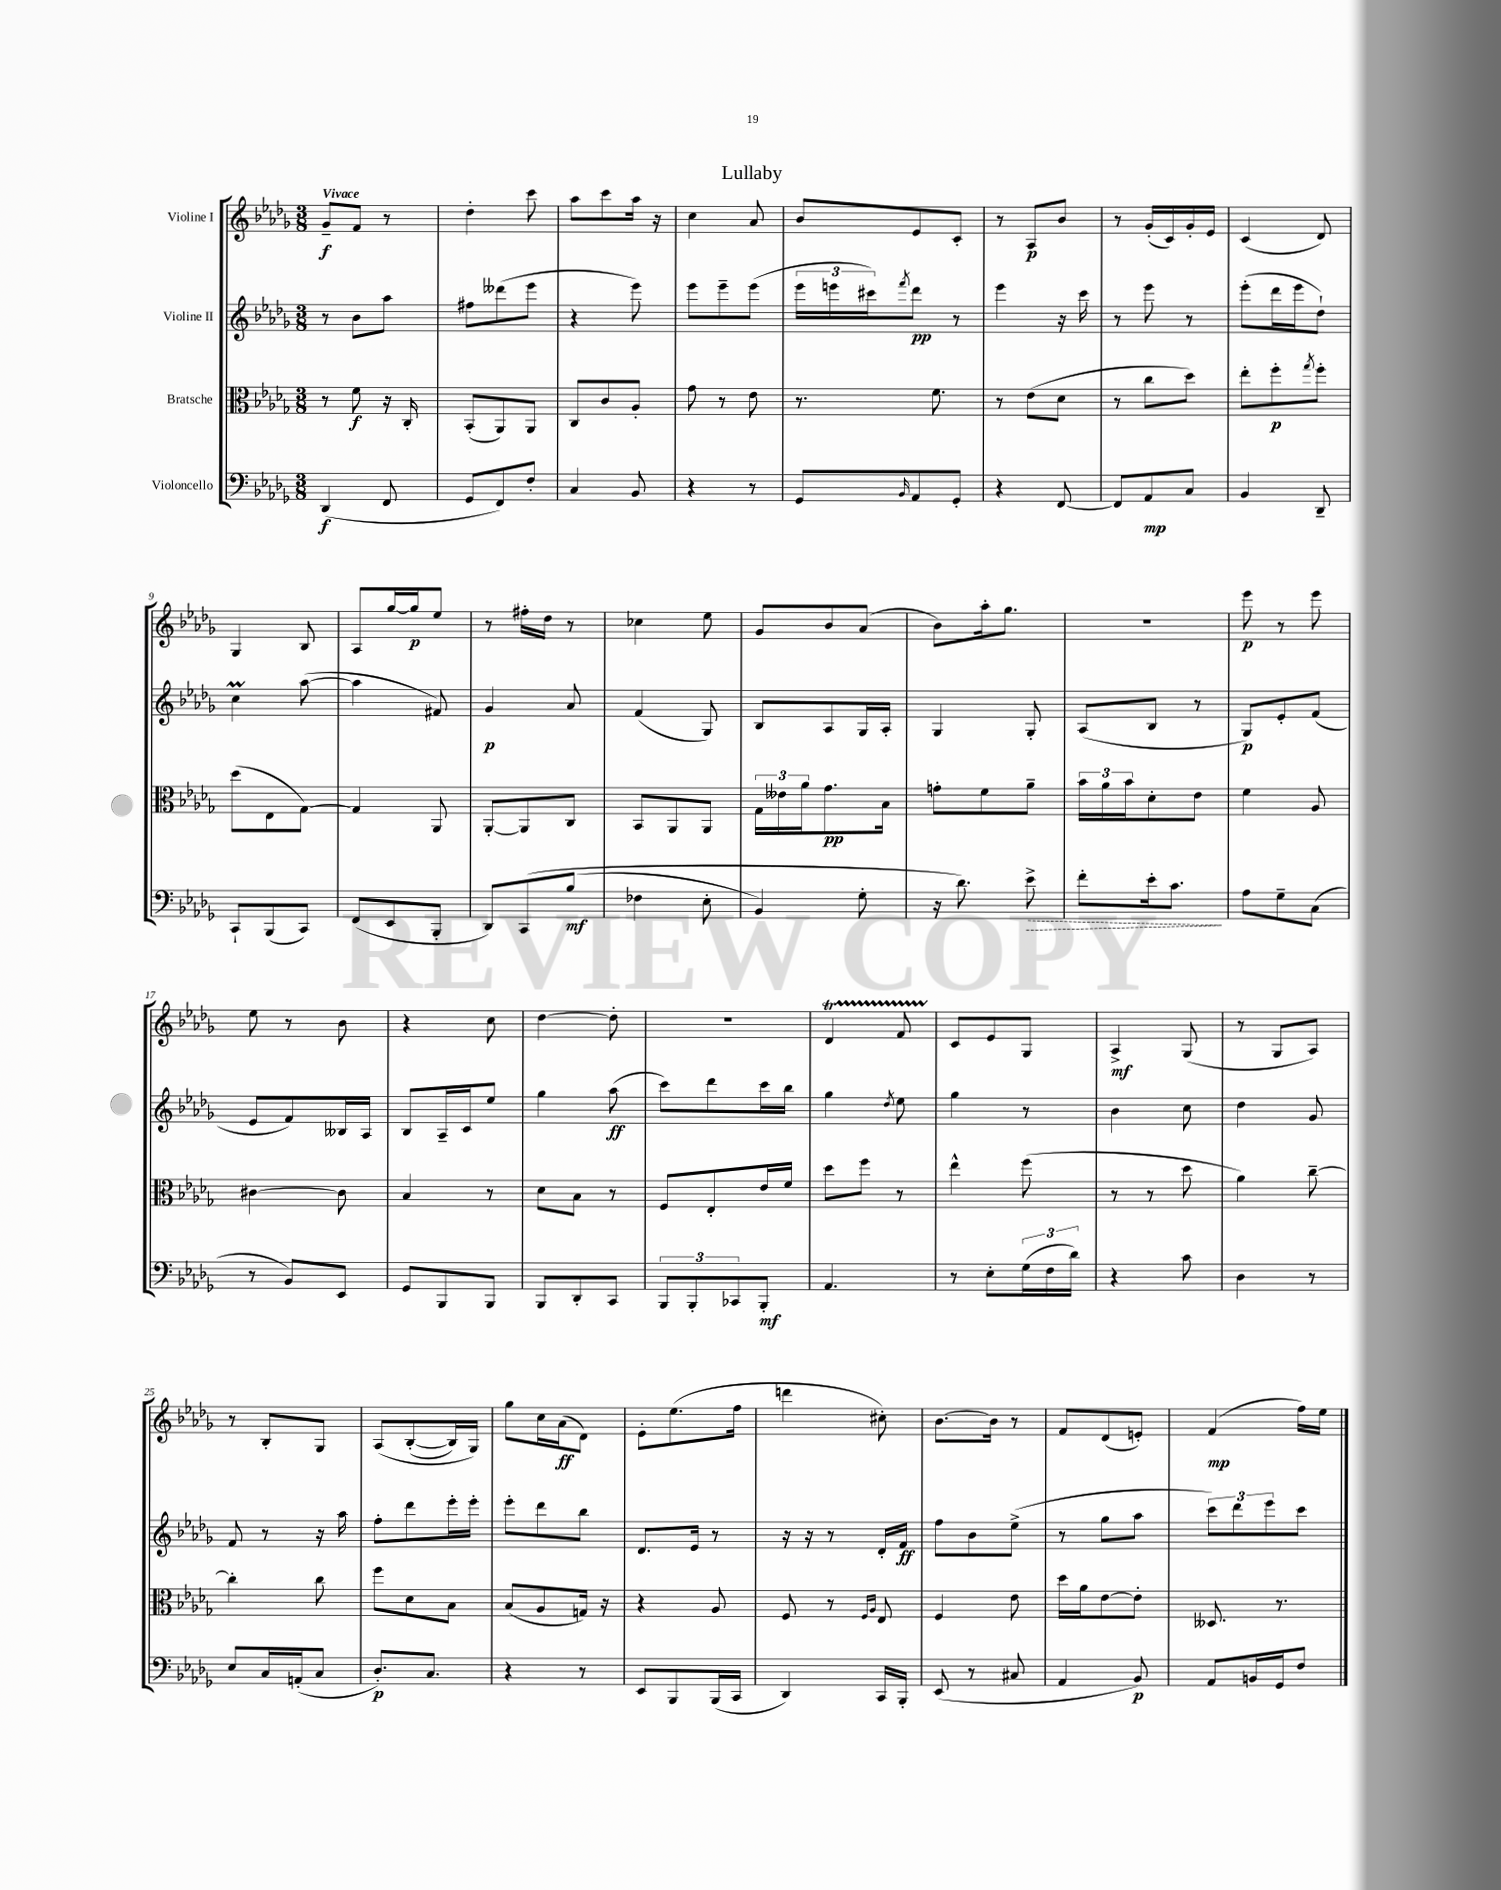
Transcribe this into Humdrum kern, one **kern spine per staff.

**kern	**dynam	**kern	**dynam	**kern	**dynam	**kern	**dynam
*part4	*part4	*part3	*part3	*part2	*part2	*part1	*part1
*staff4	*staff4	*staff3	*staff3	*staff2	*staff2	*staff1	*staff1
*I"Violoncello	*	*I"Bratsche	*	*I"Violine II	*	*I"Violine I	*
*clefF4	*	*clefC3	*	*clefG2	*	*clefG2	*
*k[b-e-a-d-g-]	*	*k[b-e-a-d-g-]	*	*k[b-e-a-d-g-]	*	*k[b-e-a-d-g-]	*
*M3/8	*	*M3/8	*	*M3/8	*	*M3/8	*
=1	=1	=1	=1	=1	=1	=1	=1
!	!	!	!	!	!	!LO:TX:a:B:t=Vivace	!
(4DD-/	f	8r	.	8r	.	8g-~/L	f
.	.	8f\	f	8b-\L	.	8f/J	.
8FF/	.	16r	.	8aa-\J	.	8r	.
.	.	16C'/	.	.	.	.	.
=2	=2	=2	=2	=2	=2	=2	=2
8GG-/L	.	(8BB-'/L	.	8ff#X\L	.	4dd-'\	.
8FF/)	.	8AA-/)	.	(8ddd--X\	.	.	.
8F'/J	.	8AA-/J	.	8eee-\J	.	8ccc\	.
=3	=3	=3	=3	=3	=3	=3	=3
4C/	.	8C/L	.	4r	.	8aa-\L	.
.	.	8c/	.	.	.	8ccc\	.
8BB-/	.	8A-'/J	.	8eee-\)	.	16aa-\Jk	.
.	.	.	.	.	.	16r	.
=4	=4	=4	=4	=4	=4	=4	=4
4r	.	8g-\	.	8eee-\L	.	4cc\	.
.	.	8r	.	8eee-~\	.	.	.
8r	.	8e-\	.	(8eee-\J	.	8a-/	.
=5	=5	=5	=5	=5	=5	=5	=5
8GG-/L	.	8.r	.	24eee-\LL	.	8b-/L	.
.	.	.	.	24eeen\	.	.	.
.	.	.	.	24ccc#X\J)	.	.	.
16qqBB-/	.	.	.	8qfff/	.	.	.
8AA-/	.	.	.	8ddd-\J	pp	8e-/	.
.	.	8.f\	.	.	.	.	.
8GG-'/J	.	.	.	8r	.	8c'/J	.
=6	=6	=6	=6	=6	=6	=6	=6
4r	.	8r	.	4eee-\	.	8r	.
.	.	(8e-\L	.	.	.	8A-/L	p
[8FF/	.	8d-\J	.	16r	.	8b-/J	.
.	.	.	.	16ccc\	.	.	.
=7	=7	=7	=7	=7	=7	=7	=7
8FF/L]	.	8r	.	8r	.	8r	.
8AA-/	mp	8cc\L	.	8eee-\	.	(16g-'/LL	.
.	.	.	.	.	.	16c/)	.
8C/J	.	8dd-\J)	.	8r	.	16g-'/	.
.	.	.	.	.	.	16e-/JJ	.
=8	=8	=8	=8	=8	=8	=8	=8
4BB-/	.	8ee-'\L	.	(8eee-'\L	.	(4c/	.
.	.	8ff'\	p	16ddd-\L	.	.	.
.	.	.	.	16eee-\J	.	.	.
.	.	8qgg-/	.	.	.	.	.
8DD-~/	.	8ff'\J	.	8dd-`\J)	.	8d-/)	.
!!LO:LB:g=z
=9	=9	=9	=9	=9	=9	=9	=9
8CC`/L	.	(8dd-\L	.	4ccm\	.	4G-/	.
(8BBB-/	.	8E-\	.	.	.	.	.
8CC/J)	.	[8G-\J)	.	([8aa-\	.	8B-/	.
=10	=10	=10	=10	=10	=10	=10	=10
(8FF/L	.	4G-/]	.	4aa-\]	.	8A-/L	.
8EE-/	.	.	.	.	.	[16gg-/L	.
.	.	.	.	.	.	16gg-/J]	p
8BBB-'/J	.	8AA-/	.	8f#X/)	.	8ee-/J	.
=11	=11	=11	=11	=11	=11	=11	=11
8DD-/L)	.	[8AA-'/L	.	4g-/	p	8r	.
(8CC/	.	8AA-/]	.	.	.	16ff#X'\LL	.
.	.	.	.	.	.	16dd-\JJ	.
(8B-/J	mf	8C/J	.	8a-/	.	8r	.
=12	=12	=12	=12	=12	=12	=12	=12
4F-X\	.	8BB-/L	.	(4f/	.	4cc-X\	.
.	.	8AA-/	.	.	.	.	.
8E-'\	.	8AA-/J	.	8G-/)	.	8ee-\	.
=13	=13	=13	=13	=13	=13	=13	=13
4BB-/)	.	24G-\LL	.	8B-/L	.	8g-/L	.
.	.	24e--X\	.	.	.	.	.
.	.	24a-\J	.	.	.	.	.
.	.	8.g-\	pp	8A-/	.	8b-/	.
8G-'\	.	.	.	16G-/L	.	(8a-/J	.
.	.	16B-\Jk	.	16A-'/JJ	.	.	.
=14	=14	=14	=14	=14	=14	=14	=14
16r	.	8gn'\L	.	4G-/	.	8b-\L)	.
8.d-\)	.	.	.	.	.	.	.
.	.	8f\	.	.	.	16aa-'\k	.
.	.	.	.	.	.	8.gg-\J	.
!	!LO:HP:b	!	!	!	!	!	!
8e-^\	>	8a-~\J	.	8G-'/	.	.	.
=15	=15	=15	=15	=15	=15	=15	=15
8f'\L	.	24b-\LL	.	(8A-/L	.	4.r	.
.	.	24a-\	.	.	.	.	.
.	.	24b-\J	.	.	.	.	.
16e-'\k	.	8d-'\	.	8B-/J	.	.	.
8.c\J	.	.	.	.	.	.	.
.	.	8e-\J	.	8r	.	.	.
.	]	.	.	.	.	.	.
=16	=16	=16	=16	=16	=16	=16	=16
8A-\L	.	4f\	.	8G-/L)	p	8eee-\	p
8G-~\	.	.	.	8e-'/	.	8r	.
(8C\J	.	8A-/	.	(8f/J	.	8eee-\	.
!!LO:LB:g=z
=17	=17	=17	=17	=17	=17	=17	=17
8r	.	[4c#X\	.	8e-/L	.	8ee-\	.
8BB-/L)	.	.	.	8f/)	.	8r	.
8EE-/J	.	8c#\]	.	16B--X/L	.	8b-\	.
.	.	.	.	16A-/JJ	.	.	.
=18	=18	=18	=18	=18	=18	=18	=18
8GG-/L	.	4B-/	.	8B-/L	.	4r	.
8BBB-/	.	.	.	16A-~/L	.	.	.
.	.	.	.	16c/J	.	.	.
8BBB-/J	.	8r	.	8ee-/J	.	8cc\	.
=19	=19	=19	=19	=19	=19	=19	=19
8BBB-/L	.	8d-\L	.	4gg-\	.	[4dd-\	.
8DD-'/	.	8B-\J	.	.	.	.	.
8CC/J	.	8r	.	(8aa-\	ff	8dd-'\]	.
=20	=20	=20	=20	=20	=20	=20	=20
12BBB-/L	.	8F/L	.	8ccc\L)	.	4.r	.
12BBB-'/	.	.	.	.	.	.	.
.	.	8E-'/	.	8ddd-\	.	.	.
12CC-X/	.	.	.	.	.	.	.
8BBB-'/J	mf	16e-/L	.	16ccc\L	.	.	.
.	.	16f/JJ	.	16bb-\JJ	.	.	.
=21	=21	=21	=21	=21	=21	=21	=21
4.AA-/	.	8dd-\L	.	4gg-\	.	4d-T/	.
.	.	8ff\J	.	.	.	.	.
.	.	.	.	8qdd-/	.	.	.
.	.	8r	.	8ee-\	.	8fTTT/	.
=22	=22	=22	=22	=22	=22	=22	=22
8r	.	4ee-^^\	.	4gg-\	.	8c/L	.
8E-'\L	.	.	.	.	.	8e-/	.
(24G-\L	.	(8ff\	.	8r	.	8G-/J	.
24F\	.	.	.	.	.	.	.
24d-\JJ)	.	.	.	.	.	.	.
=23	=23	=23	=23	=23	=23	=23	=23
4r	.	8r	.	4b-\	.	4A-^/	mf
.	.	8r	.	.	.	.	.
8c\	.	8dd-\	.	8cc\	.	(8G-/	.
=24	=24	=24	=24	=24	=24	=24	=24
4D-\	.	4a-\)	.	4dd-\	.	8r	.
.	.	.	.	.	.	8G-/L	.
8r	.	[8cc~\	.	8g-/	.	8A-/J)	.
!!LO:LB:g=z
=25	=25	=25	=25	=25	=25	=25	=25
8E-/L	.	4cc'\]	.	8f/	.	8r	.
16C/L	.	.	.	8r	.	8B-'/L	.
(16AAn'/J	.	.	.	.	.	.	.
8C/J	.	8cc\	.	16r	.	8G-/J	.
.	.	.	.	16aa-\	.	.	.
=26	=26	=26	=26	=26	=26	=26	=26
8.D-'/L)	p	8ff\L	.	8ff'\L	.	(8A-/L	.
.	.	8d-\	.	8ddd-\	.	([8B-'/	.
8.C/J	.	.	.	.	.	.	.
.	.	8B-\J	.	16eee-'\L	.	16B-/L])	.
.	.	.	.	16eee-'\JJ	.	16G-/JJ)	.
=27	=27	=27	=27	=27	=27	=27	=27
4r	.	(8B-/L	.	8eee-'\L	.	8gg-\L	.
.	.	8A-/	.	8ddd-\	.	16cc\L	.
.	.	.	.	.	.	(16a-\J	ff
8r	.	16Gn/Jk)	.	8bb-\J	.	8d-\J)	.
.	.	16r	.	.	.	.	.
=28	=28	=28	=28	=28	=28	=28	=28
8EE-/L	.	4r	.	8.d-/L	.	8e-'\L	.
8BBB-/	.	.	.	.	.	(8.ee-\	.
.	.	.	.	16e-/Jk	.	.	.
(16BBB-/L	.	8A-/	.	8r	.	.	.
16CC/JJ	.	.	.	.	.	16ff\Jk	.
=29	=29	=29	=29	=29	=29	=29	=29
4DD-/)	.	8F/	.	16r	.	4dddn\	.
.	.	.	.	16r	.	.	.
.	.	8r	.	8r	.	.	.
.	.	16qqF/LL	.	.	.	.	.
.	.	16qqA-/JJ	.	.	.	.	.
16CC/LL	.	8E-/	.	16d-'/LL	.	8cc#X'\)	.
16BBB-'/JJ	.	.	.	16f/JJ	ff	.	.
=30	=30	=30	=30	=30	=30	=30	=30
(8EE-/	.	4F/	.	8ff\L	.	[8.b-\L	.
8r	.	.	.	8b-\	.	.	.
.	.	.	.	.	.	16b-\Jk]	.
8C#X/	.	8e-\	.	(8ee-^\J	.	8r	.
=31	=31	=31	=31	=31	=31	=31	=31
4AA-/	.	16dd-\LL	.	8r	.	8f/L	.
.	.	16a-\J	.	.	.	.	.
.	.	[8e-\	.	8gg-\L	.	(8d-/	.
8BB-/)	p	8e-'\J]	.	8aa-\J	.	8en'/J)	.
=32	=32	=32	=32	=32	=32	=32	=32
8AA-/L	.	8.D--X/	.	12ccc\L)	.	(4f/	mp
.	.	.	.	12ddd-\	.	.	.
16BBn/L	.	.	.	.	.	.	.
.	.	.	.	12eee-\	.	.	.
16GG-/J	.	8.r	.	.	.	.	.
8F/J	.	.	.	8ccc\J	.	16ff\LL)	.
.	.	.	.	.	.	16ee-\JJ	.
==	==	==	==	==	==	==	==
*-	*-	*-	*-	*-	*-	*-	*-
